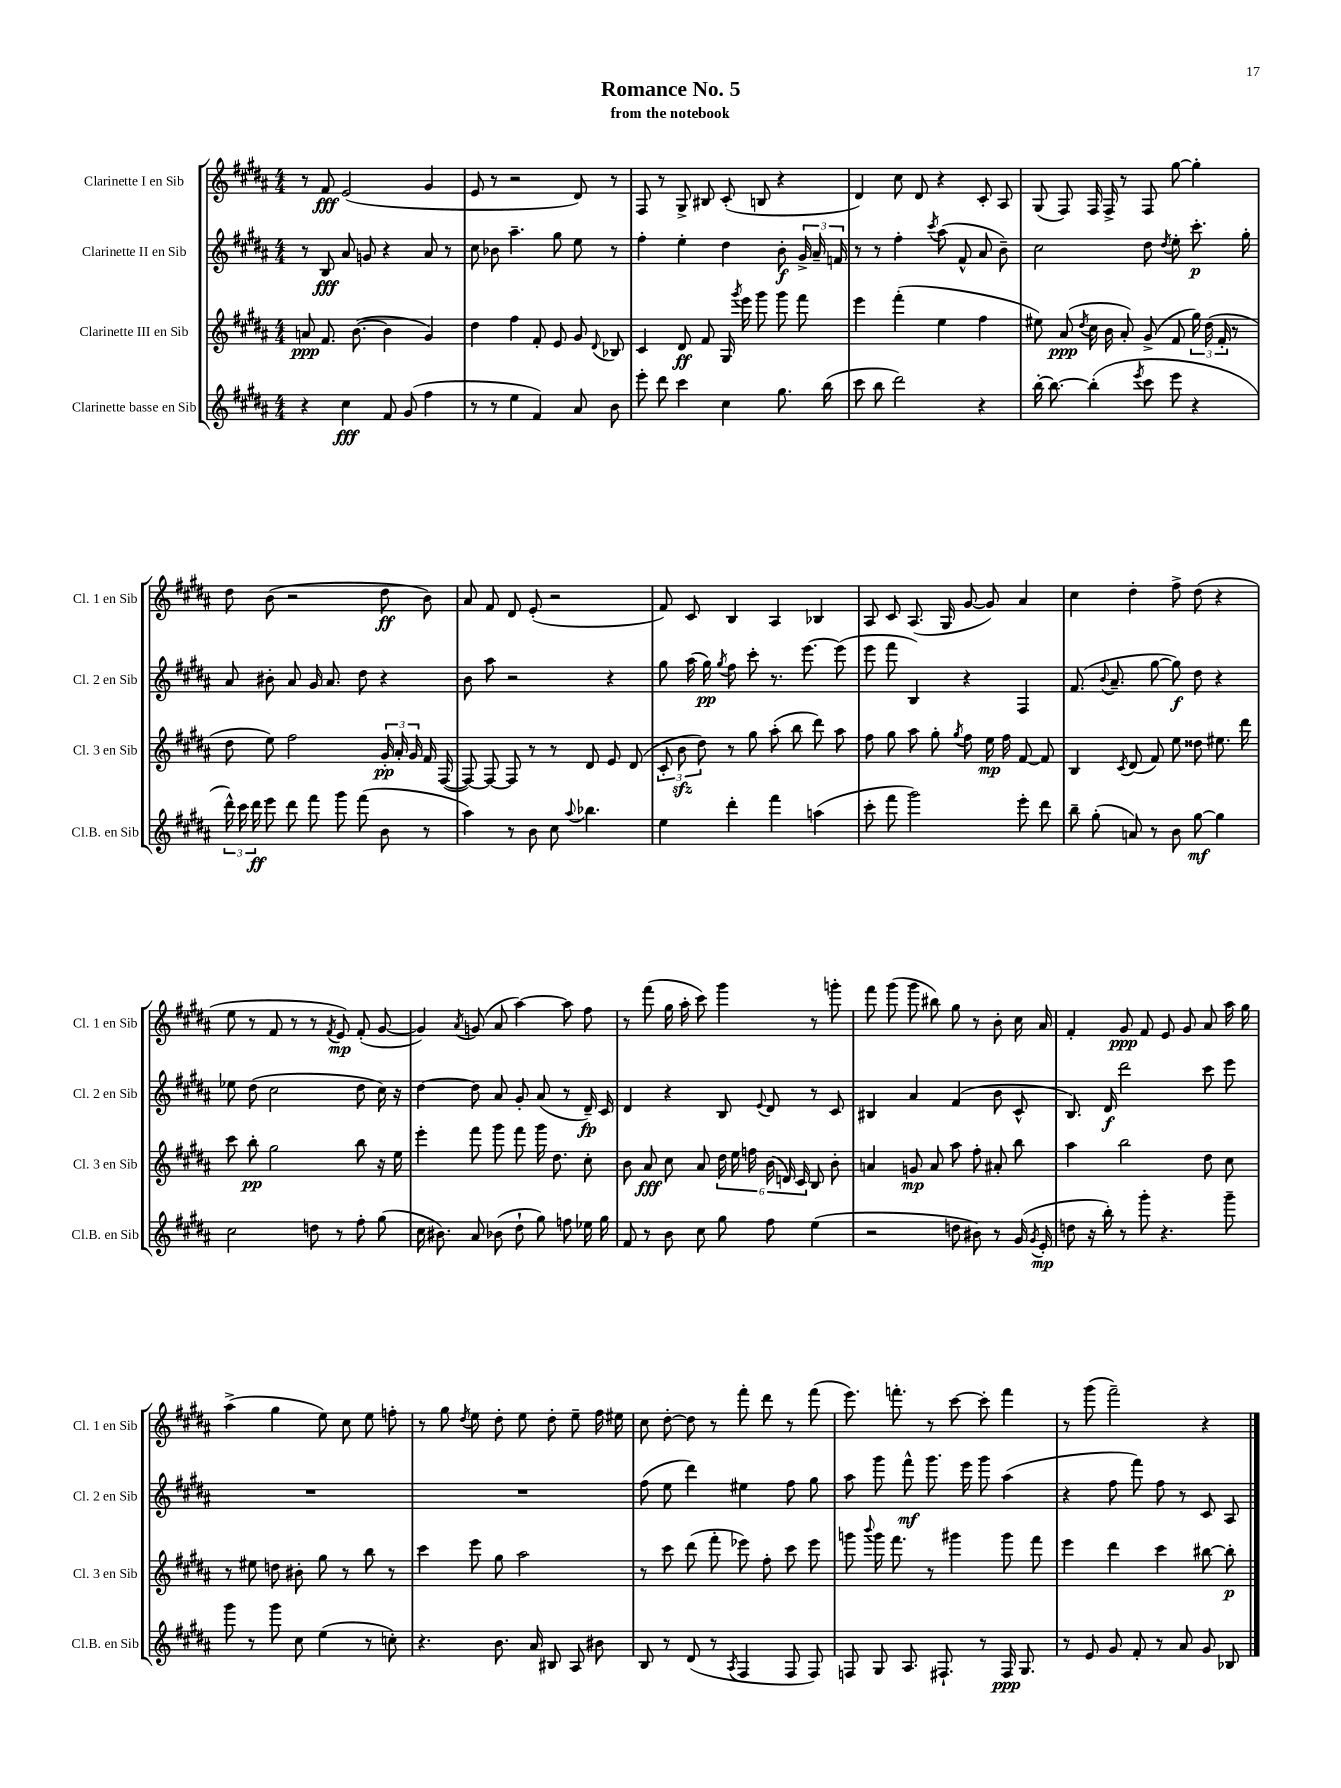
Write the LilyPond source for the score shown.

\header { title = "Romance No. 5" subtitle = "from the notebook" }
<<
\new StaffGroup <<
\new Staff = "s0" \with { instrumentName = "Clarinette I en Sib" shortInstrumentName = "Cl. 1 en Sib" } {
    \clef treble \key b \major \numericTimeSignature \time 4/4
    \autoBeamOff r8 fis'8\fff e'2( gis'4 |
    e'8 r8 r2 dis'8) r8 |
    fis8 r8 gis8-> bis8 cis'8-.( b8 r4 |
    dis'4) cis''8 dis'8 r4 cis'8-. ais8 |
    gis8( fis8) fis16 fis16-> r8 fis8 gis''8~ gis''4-. |
    dis''8 b'8( r2 dis''8\ff b'8) |
    ais'8 fis'8 dis'8 e'8-.( r2 |
    fis'8) cis'8 b4 ais4 bes4 |
    ais8 cis'8 ais8.( gis16 gis'8~ gis'8) ais'4 |
    cis''4 dis''4-. fis''8-> dis''8( r4 |
    e''8 r8 fis'8 r8 r8 \acciaccatura { fis'8 } e'8\mp) fis'8-.( gis'8~ |
    gis'4) \acciaccatura { ais'8 } g'8( ais'8 ais''4~) ais''8 fis''8 |
    r8 fis'''8( gis''16 ais''16-. cis'''8) gis'''4 r8 g'''8-. |
    fis'''8 gis'''8( gis'''8 bis''8) gis''8 r8 b'8-. cis''16 ais'16 |
    fis'4-. gis'8\ppp fis'8 e'8 gis'8 ais'8 ais''16 gis''16 |
    ais''4->( gis''4 e''8) cis''8 e''8 f''8-. |
    r8 gis''8 \acciaccatura { dis''8 } e''8 dis''8-. e''8 dis''8-. e''8-- fis''16 eis''16 |
    cis''8 dis''8~-. dis''8 r8 fis'''8-. dis'''8 r8 fis'''8( |
    e'''8.) f'''8.-. r8 cis'''8~ cis'''8-. f'''4 |
    r8 gis'''8( fis'''2--) r4 \bar "|." |
}
\new Staff = "s1" \with { instrumentName = "Clarinette II en Sib" shortInstrumentName = "Cl. 2 en Sib" } {
    \clef treble \key b \major \numericTimeSignature \time 4/4
    \autoBeamOff r8 b8\fff ais'8 g'8 r4 ais'8 r8 |
    cis''8 bes'8 ais''4.-- gis''8 e''8 r8 |
    fis''4-. e''4-. dis''4 b'8-.\f \tuplet 3/2 { gis'16-> ais'16-- f'16 } |
    r8 r8 fis''4-. \acciaccatura { cis'''8 } ais''8( fis'8-^ ais'8 b'8--) |
    cis''2 dis''8 \acciaccatura { dis''8 } e''8-. cis'''8.-.\p gis''16-. |
    ais'8 bis'8-. ais'8 gis'16 ais'8. dis''8 r4 |
    b'8 ais''8 r2 r4 |
    gis''8 ais''16( gis''16\pp) \acciaccatura { gis''8 } fis''8 cis'''8-. r8. e'''8.~ e'''8( |
    e'''8 fis'''8 b4) r4 fis4 |
    fis'8.( \appoggiatura { b'8 } ais'8.-- gis''8~ gis''8\f) dis''8 r4 |
    ees''8 dis''8( cis''2 dis''8 cis''16) r16 |
    dis''4~ dis''8 ais'8 gis'8-. ais'8( r8 dis'16--\fp) cis'16 |
    dis'4 r4 b8 \appoggiatura { e'8 } dis'8 r8 cis'8 |
    bis4 ais'4 fis'4( b'8 cis'8-^ |
    b8.) dis'16\f dis'''2 cis'''8 e'''8 |
    R1 |
    R1 |
    fis''8( e''8 dis'''4) eis''4 fis''8 gis''8 |
    ais''8 gis'''8 fis'''8-^\mf gis'''8. e'''16 gis'''8 ais''4( |
    r4 fis''8 fis'''8) fis''8 r8 cis'8 ais8 \bar "|." |
}
\new Staff = "s2" \with { instrumentName = "Clarinette III en Sib" shortInstrumentName = "Cl. 3 en Sib" } {
    \clef treble \key b \major \numericTimeSignature \time 4/4
    \autoBeamOff a'8\ppp fis'8. b'8.~( b'4 gis'4) |
    dis''4 fis''4 fis'8-. e'8 gis'8 \appoggiatura { dis'8 } bes8 |
    cis'4 dis'8\ff fis'8 gis16 \acciaccatura { gis'''8 } e'''16 gis'''8 gis'''8 fis'''8 |
    e'''4 fis'''4-.( e''4 fis''4 |
    eis''8) ais'8\ppp( \acciaccatura { dis''8 } cis''16 b'16 ais'8-.) gis'8->( fis'8 \tuplet 3/2 { gis''16) dis''16( fis'16-. } r8 |
    dis''8 e''8) fis''2 \tuplet 3/2 { gis'16-.\pp ais'16-. gis'16 } fis'16 fis16~( |
    fis8~) fis8~ fis8 r8 r8 dis'8 e'8 dis'8( |
    \tuplet 3/2 { cis'8-. b'8\sfz dis''8) } r8 gis''8 ais''8-.( b''8 dis'''8) ais''8 |
    fis''8 gis''8 ais''8 gis''8-. \acciaccatura { gis''8 } fis''8 e''16\mp fis''16 fis'8~ fis'8 |
    b4 \acciaccatura { cis'8 } dis'8( fis'8) e''8 disis''8 eis''8. dis'''16 |
    cis'''8 b''8-.\pp gis''2 b''8 r16 e''16 |
    e'''4-. fis'''8 gis'''8 fis'''8 gis'''16 dis''8. cis''8-. |
    b'8 ais'8\fff cis''8 ais'8 \tuplet 6/4 { dis''16 e''16 f''16 b'16( d'16) cis'16 } b8 b'8-. |
    a'4 g'8\mp a'8 ais''8 fis''8-. ais'8-. b''8 |
    ais''4 b''2 dis''8 cis''8 |
    r8 eis''8 d''8 bis'8-. gis''8 r8 b''8 r8 |
    cis'''4 e'''8 gis''8 ais''2 |
    r8 cis'''8 dis'''8( fis'''8-. ees'''8) fis''8-. cis'''8 ees'''8 |
    g'''8 \appoggiatura { b'''8 } g'''16 fis'''8. r8 gis'''4 gis'''8 fis'''8 |
    e'''4 dis'''4 cis'''4 bis''8~ bis''8-.\p \bar "|." |
}
\new Staff = "s3" \with { instrumentName = "Clarinette basse en Sib" shortInstrumentName = "Cl.B. en Sib" } {
    \clef treble \key b \major \numericTimeSignature \time 4/4
    \autoBeamOff r4 cis''4\fff fis'8 gis'8( fis''4 |
    r8 r8 e''4 fis'4) ais'8 b'8 |
    e'''8-. dis'''8 cis'''4 cis''4 gis''8. b''16( |
    cis'''8 b''8 dis'''2) r4 |
    b''16~-. b''8.~ b''4-.( \acciaccatura { e'''8 } cis'''8 e'''8 r4 |
    \tuplet 3/2 { dis'''16-^) cis'''16 dis'''16\ff } e'''8 dis'''8 fis'''8 gis'''8 fis'''8( b'8 r8 |
    ais''4) r8 b'8 cis''8 \appoggiatura { ais''8 } bes''4. |
    e''4 dis'''4-. fis'''4 a''4( |
    cis'''8-. fis'''8 gis'''2) e'''8-. dis'''8 |
    b''8-- gis''8-.( a'8) r8 b'8 gis''8~\mf gis''4 |
    cis''2 d''8 r8 fis''8-. gis''8( |
    cis''16 bis'8.) ais'8 bes'8( dis''8-! gis''8) f''8 ees''16 gis''16 |
    fis'8 r8 b'8 cis''8 gis''8 fis''8 e''4( |
    r2 d''8 bis'8) r8 gis'16( \acciaccatura { gis'8 } e'16-.\mp |
    d''8 r16 b''16-.) r8 gis'''8-. r4. gis'''8-- |
    gis'''8 r8 gis'''8 cis''8 e''4( r8 c''8-.) |
    r4. b'8. ais'16 bis8 ais8 bis'8 |
    b8 r8 dis'8( r8 \acciaccatura { ais8 } fis4 fis8 fis8) |
    f8 gis8 ais8. fis8.-! r8 fis16\ppp gis8. |
    r8 e'8 gis'8 fis'8-. r8 ais'8 gis'8 bes8 \bar "|." |
}
>>
>>
\layout { \context { \Score \remove "Bar_number_engraver" } }
